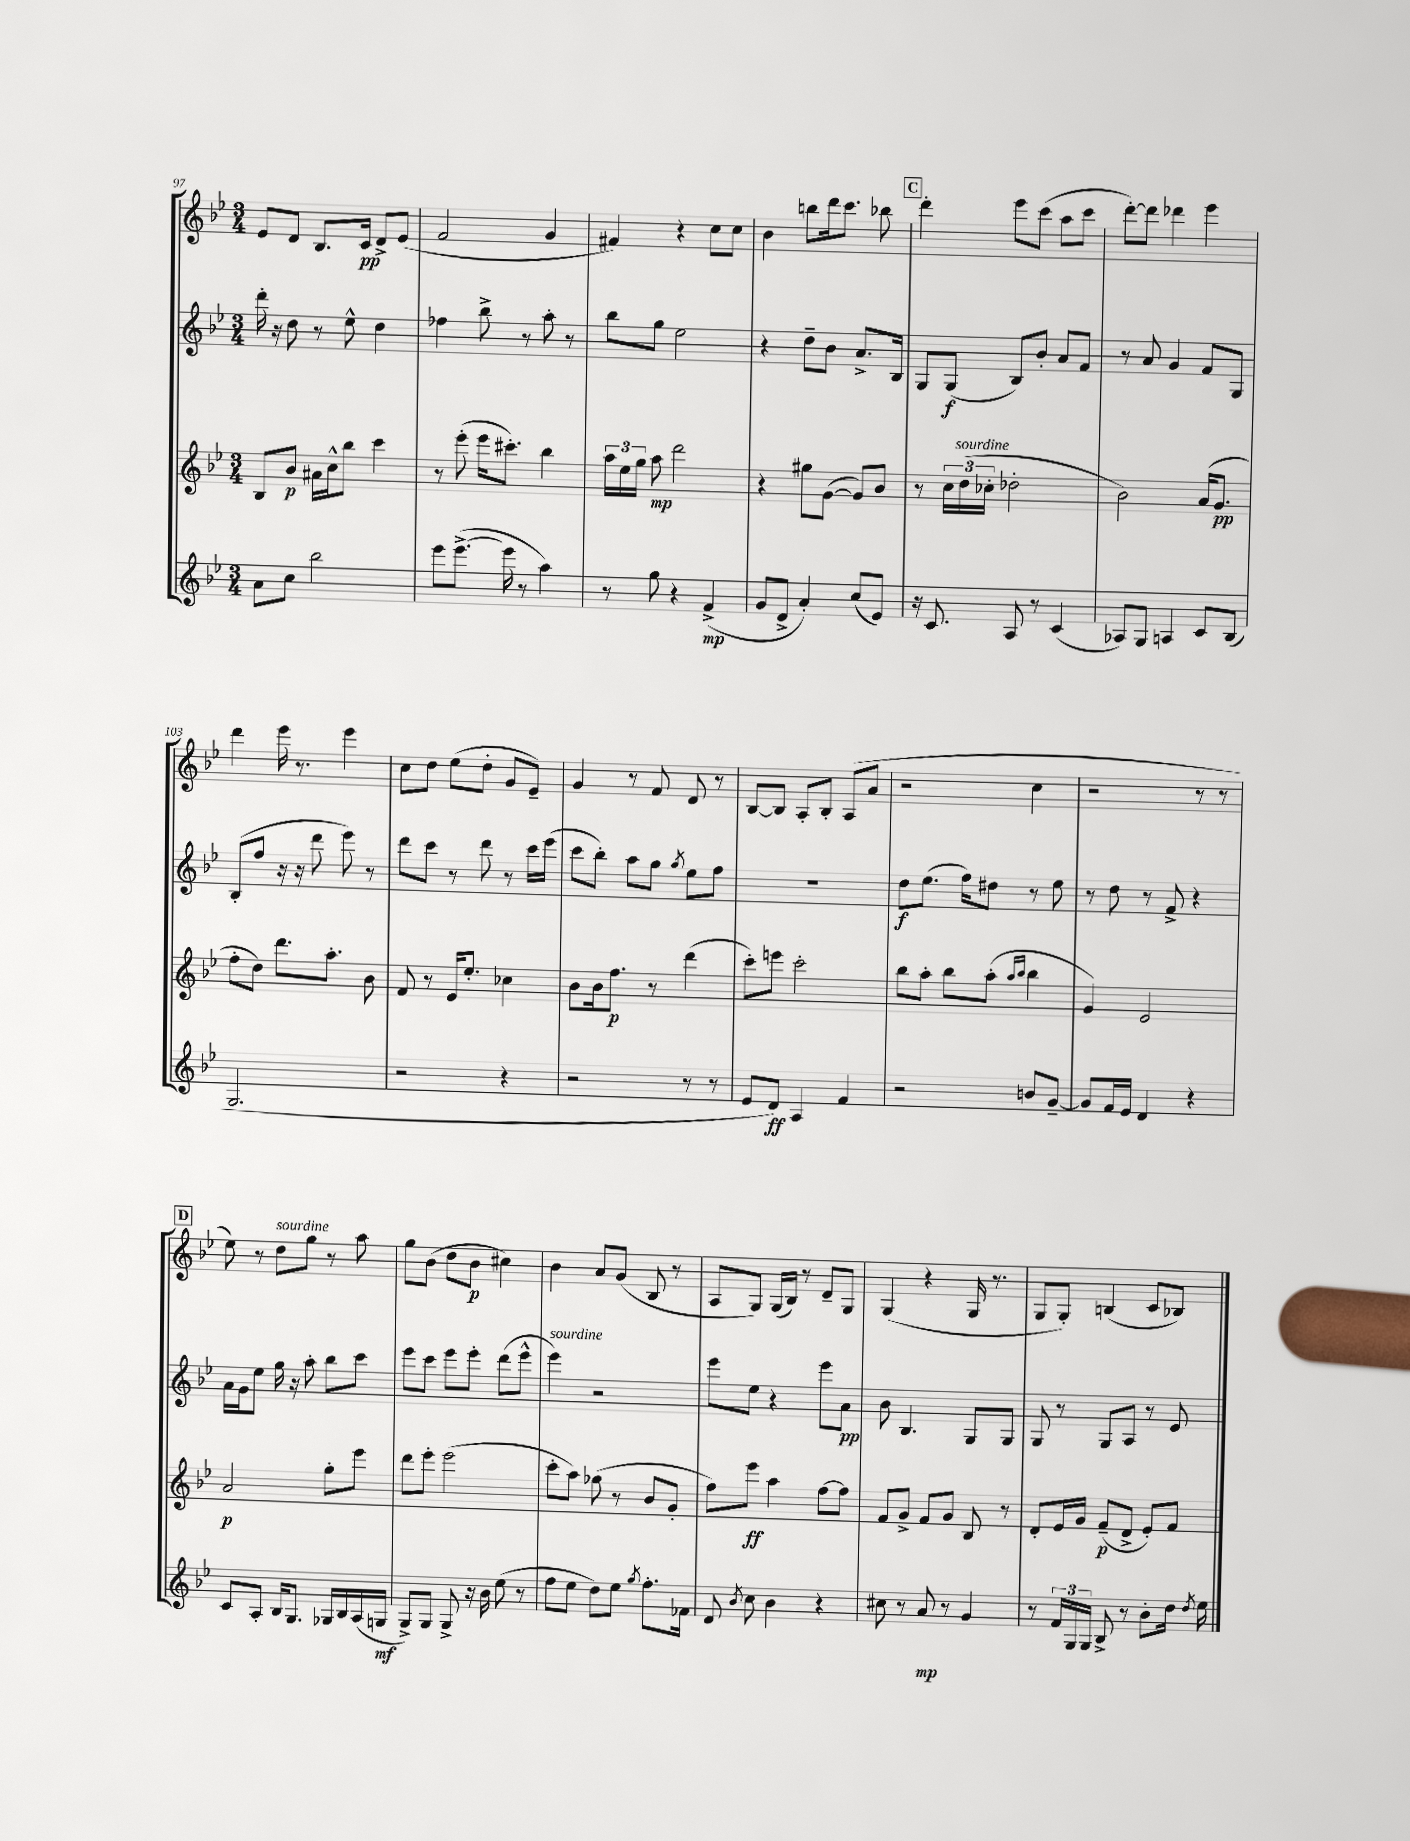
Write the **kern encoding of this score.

**kern	**kern	**kern	**kern
*staff4	*staff3	*staff2	*staff1
*clefG2	*clefG2	*clefG2	*clefG2
*k[b-e-]	*k[b-e-]	*k[b-e-]	*k[b-e-]
*M3/4	*M3/4	*M3/4	*M3/4
8a\L	8B-/L	16ddd'\	8e-/L
.	.	16r	.
8cc\J	8b-/J	8dd\	8d/J
2bb-\	16a#\LL	8r	8.B-/L
.	16cc^^\J	.	.
.	8bb-\J	8ee-^^\	.
.	.	.	16c/Jk
.	4ccc\	4dd\	8d^/L
.	.	.	(8e-/J
=	=	=	=
8eee-\L	8r	4ff-\	2f/
([8.eee-^\J	(8eee-'\	.	.
.	16eee-\LK	8bb-^\	.
16eee-\]	8.ccc#'\J)	.	.
8r	.	8r	.
4aa\)	4bb-\	8aa'\	4g/
.	.	8r	.
=	=	=	=
8r	24aa\LL	8bb-\L	4f#/)
.	24ee-\	.	.
.	24gg\JJ	.	.
8gg\	8aa\	8gg\J	.
4r	2ddd\	2ee-\	4r
(4f^/	.	.	8cc\L
.	.	.	8cc\J
=	=	=	=
8g/L	4r	4r	4b-\
8d^/J	.	.	.
4a'/)	8gg#\L	8dd~\L	8bb\L
.	([8g\J	8b-\J	16ddd\k
.	.	.	8.ccc\J
(8cc/L	8g/]L)	8.a^/L	.
8e-/J)	8b-/J	.	8bb-\
.	.	16B-/Jk	.
=	=	=	=
16r	8r	8G/L	4ddd'\
8.c/	.	.	.
.	24cc\LL	(8G/J	.
.	(24dd\	.	.
.	24cc-'\JJ	.	.
8A/	2dd-'\	8B-/L)	8eee-\L
8r	.	8b-'/J	(8ccc\J
(4c/	.	8a/L	8aa\L
.	.	8f/J	8ccc\J
=	=	=	=
8A-/L)	2b-\)	8r	[8ddd'\L)
8G/J	.	8a/	8ddd\]J
4A/	.	4g/	4ddd-\
8c/L	(16a/LK	8f/L	4eee-\
.	8.g/J	.	.
(8B-/J	.	8G/J	.
=	=	=	=
2.G/	8ff'\L	(8B-'/L	4ddd\
.	8dd\J)	8ff/J	.
.	8.ddd\L	16r	16eee-\
.	.	16r	8.r
.	.	8ddd\	.
.	8.aa'\J	.	.
.	.	8eee-\)	4eee-\
.	8b-\	8r	.
=	=	=	=
2r	8f/	8ddd\L	8cc\L
.	8r	8ccc\J	8dd\J
.	16e-/LK	8r	(8ee-\L
.	8.ee-'/J	.	.
.	.	8ddd\	8dd'\J
4r	4cc-\	8r	8g/L
.	.	16ccc\LL	8e-~/J)
.	.	(16eee-\JJ	.
=	=	=	=
2r	8b-\L	8ccc\L	4g/
.	16b-\k	8bb-'\J)	.
.	8.ff\J	.	.
.	.	8aa\L	8r
.	8r	8gg\J	8f/
.	.	8qgg/	.
8r	(4ddd\	8ee-\L	8d/
8r	.	8ff\J	8r
=	=	=	=
8e-/L	8ccc'\L)	2.r	[8B-/L
8d/J)	8eee\J	.	8B-/]J
4A/	2ccc'\	.	8A'/L
.	.	.	8B-'/J
4f/	.	.	(8A/L
.	.	.	8a/J
=	=	=	=
2r	8bb-\L	8dd\L	2r
.	8aa'\J	(8.ee-\J	.
.	8bb-\L	.	.
.	.	16ff\LK)	.
.	(8aa'\J	8dd#\J	.
.	16qqaa/LL	.	.
.	16qqbb-/JJ	.	.
8b/L	4bb-\	8r	4cc\
[8g~/J	.	8ee-\	.
=	=	=	=
8g/]L	4g/)	8r	2r
16f/L	.	8dd\	.
16e-/JJ	.	.	.
4d/	2e-/	8r	.
.	.	8f^/	.
4r	.	4r	8r
.	.	.	8r
=	=	=	=
8c/L	2a/	16a\LL	8ee-\)
.	.	16g\J	.
8A'/J	.	8ee-\J	8r
16B-/LK	.	16gg\	8dd\L
8.G/J	.	16r	.
.	.	8aa'\	8gg\J
16G-/LL	8gg'\L	8bb-\L	8r
16B-/	.	.	.
(16A/	8eee-\J	8ccc\J	8aa\
16G/JJ	.	.	.
=	=	=	=
8G^/L)	8ddd\L	8eee-\L	8gg\L
8G/J	8eee-'\J	8ccc\J	(8b-\J
8G^/	(2eee-\	8eee-\L	8dd\L
16r	.	8eee-'\J	8b-\J
16b-\	.	.	.
(8ee-\	.	(8ddd\L	4cc#\)
8r	.	8eee-^^\J	.
=	=	=	=
8ff\L	8ccc'\L	4eee-\)	4b-\
8ee-\J	8aa\J)	.	.
8dd\L)	(8gg-\	2r	8a/L
8ee-\J	8r	.	(8g/J
8qgg/	.	.	.
8.ff'\L	8b-/L	.	8B-/
.	8g'/J	.	8r
16f-\Jk	.	.	.
=	=	=	=
8d/	8ff\L)	8eee-\L	8A/L
8qb-/	.	.	.
8cc\	8eee-\J	8ee-\J	8G/J)
4b-\	4aa\	4r	(16G/LL
.	.	.	16B-/JJ)
.	.	.	8r
4r	[8ff\L	8eee-\L	8d~/L
.	8ff\]J	8a\J	8G/J
=	=	=	=
8cc#\	8f/L	8b-\	(4G/
8r	8g^/J	4.B-/	.
8a/	8f/L	.	4r
8r	8g/J	.	.
4g/	8B-/	8G/L	16G/
.	.	.	8.r
.	8r	8G/J	.
=	=	=	=
8r	8d'/L	8G/	8G/L
24f/LL	16e-/L	8r	8G'/J)
24G/	.	.	.
.	16g/JJ	.	.
24G/JJ	.	.	.
8B-^/	(8f~/L	8G/L	(4B/
8r	8d^/J	8A/J	.
8b-'\L	8e-'/L)	8r	8c/L
16dd\Jk	8f/J	8e-/	8B-/J)
8qdd/	.	.	.
16ee-\	.	.	.
==	==	==	==
*-	*-	*-	*-
